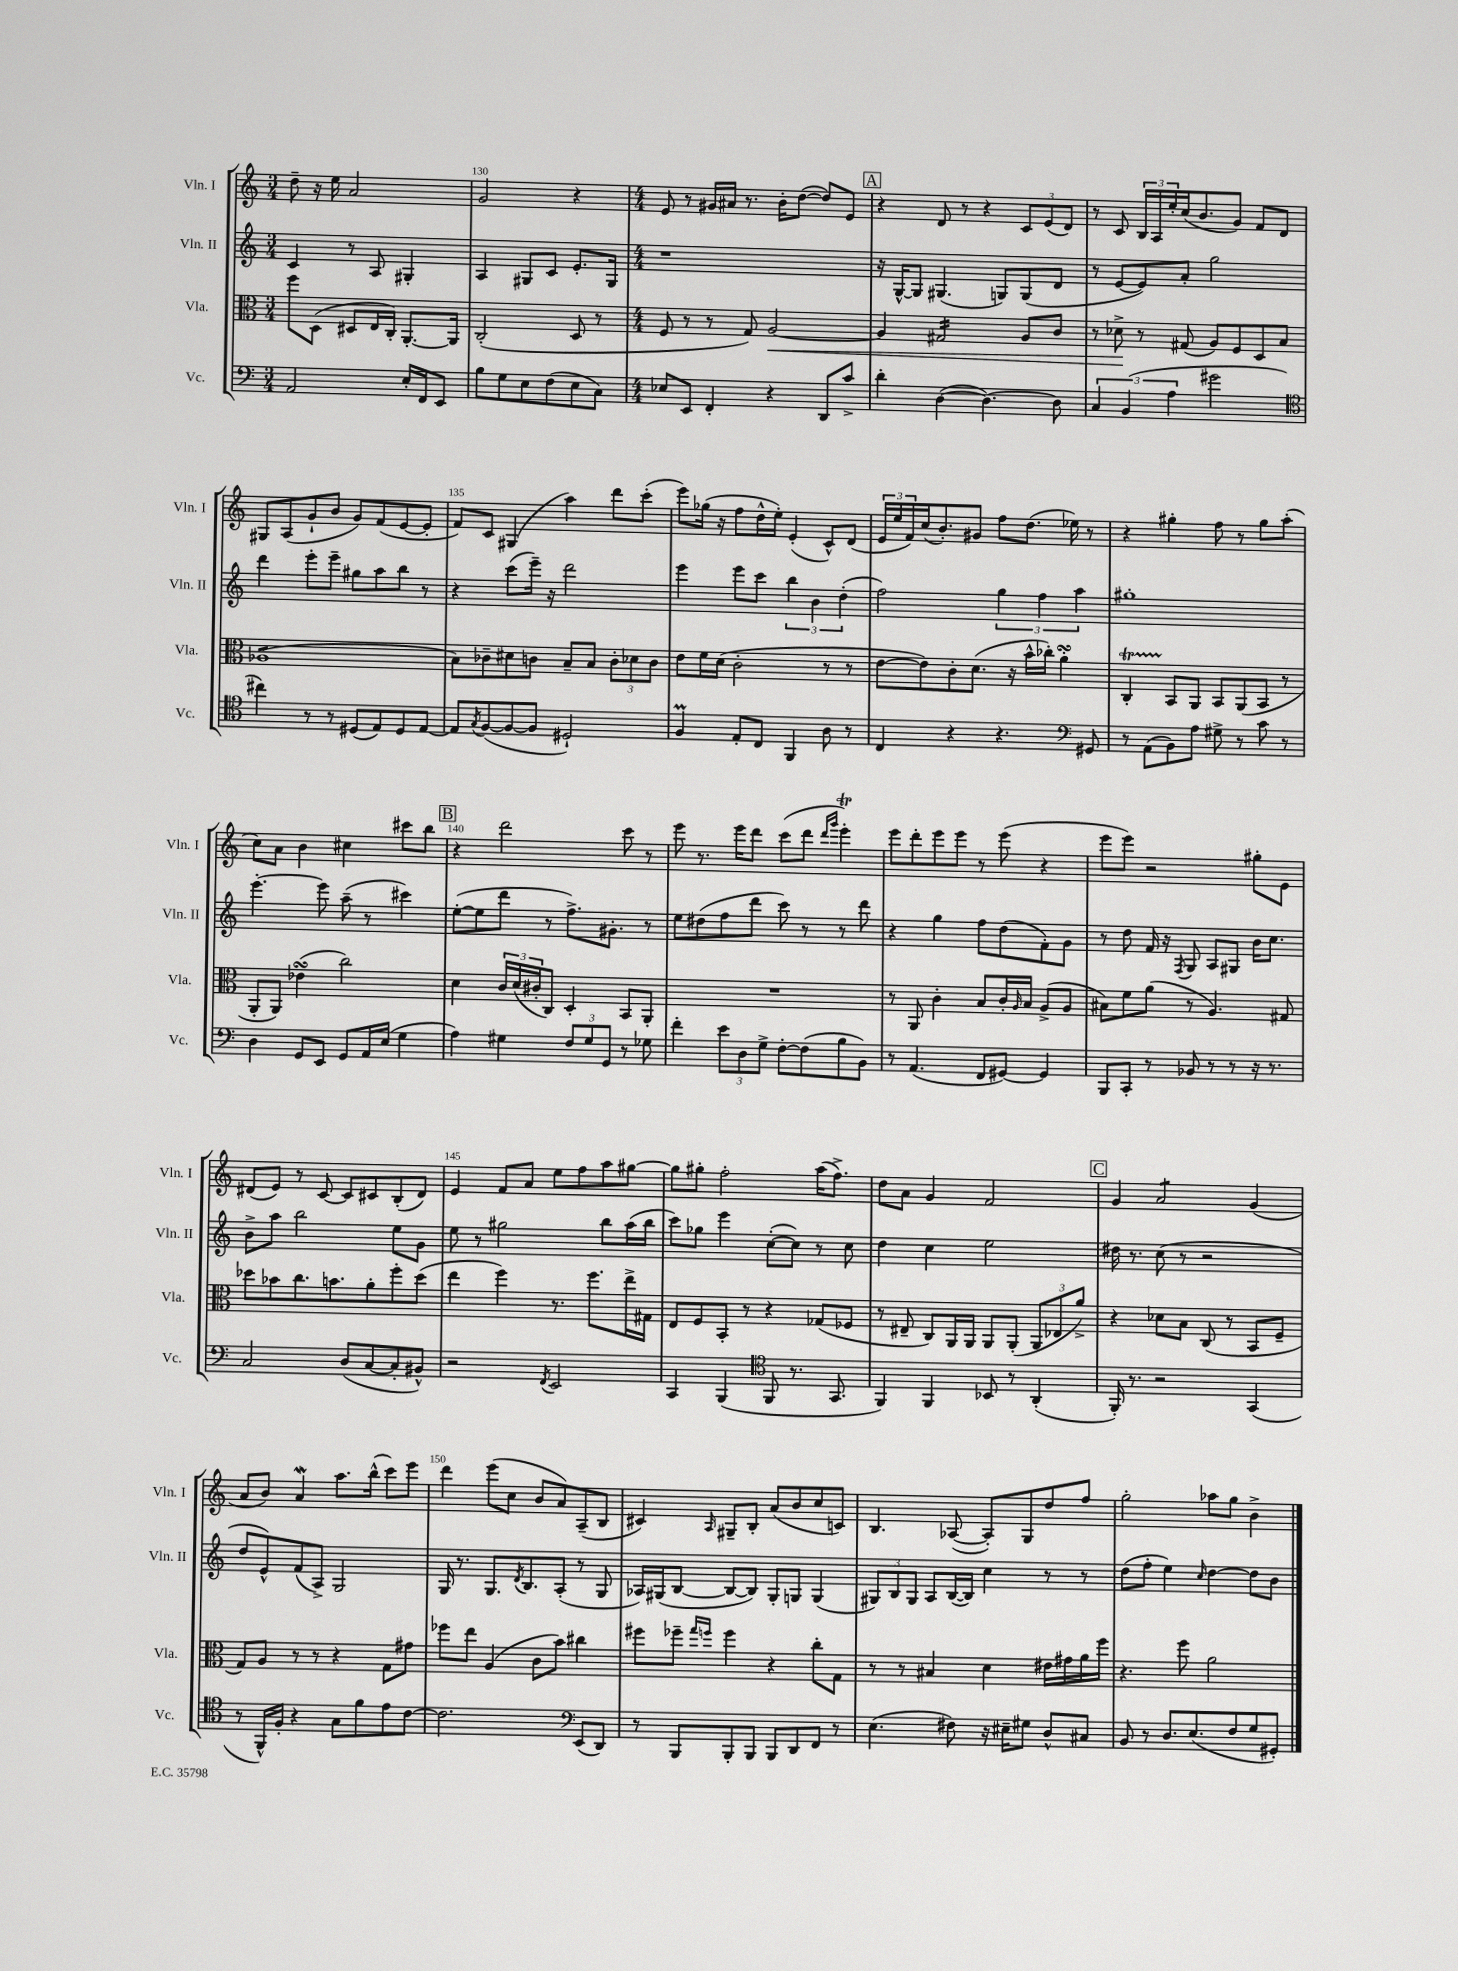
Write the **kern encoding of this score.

**kern	**kern	**kern	**kern
*staff4	*staff3	*staff2	*staff1
*clefF4	*clefC3	*clefG2	*clefG2
*k[]	*k[]	*k[]	*k[]
*M3/4	*M3/4	*M3/4	*M3/4
2AA	8ff	4c	8dd~
.	(8D	.	16r
.	.	.	16ee
.	8D#	8r	2a
.	16E	8A	.
.	16C')	.	.
16E'	[8.AA'	4G#'	.
16FF	.	.	.
8EE	.	.	.
.	16AA]	.	.
=	=	=	=
8B	(2C'	4A	2g
8G	.	.	.
8E	.	8G#	.
(8F	.	8c	.
8E	8D	8.e'	4r
8C)	8r	.	.
.	.	16G#	.
=	=	=	=
*M4/4	*M4/4	*M4/4	*M4/4
8E-	8F	1r	8e
8EE	8r	.	8r
4FF'	8r	.	16g#
.	.	.	16a#
.	8G)	.	8.r
4r	[2A	.	.
.	.	.	16b'
.	.	.	([8dd
8DD	.	.	8dd])
8c^	.	.	8e
=	=	=	=
4d'	4A]	16r	4r
.	.	[16G^^	.
.	.	8G]	.
([4D	2G#	(4.G#	8d
.	.	.	8r
4.D_)	.	.	4r
.	.	8G)	.
.	8A	(8G	12c
.	.	.	(12e
8D]	8c	8d	.
.	.	.	12d)
=	=	=	=
6C	8r	8r	8r
.	8d-^	[8e	8c
(6BB	.	.	.
.	8r	8e])	24B
.	.	.	24A
6A	.	.	24ee'
.	(8G#	8a'	(16cc
.	.	.	8.b
2g#	8A)	2gg	.
.	8F	.	8g)
.	8D	.	8f
.	8B	.	8d
=	=	=	=
*clefC4	*	*	*
4cc#)	(1A-	4ddd	8G#
.	.	.	(8A
8r	.	8eee'	8g`
8r	.	8eee~	8b
(8D#	.	8gg#	8g)
8E)	.	8aa	(8f
8D#	.	8bb	[8e
[8E	.	8r	8e']
=	=	=	=
8E]	8B)	4r	8f)
8qG	.	.	.
([8F	8c-~	.	8c
8F_	8d#	(8ccc	(4G#
8F]	8c	16eee~)	.
.	.	16r	.
2D#`)	8B~	2ddd	4aa)
.	8B	.	.
.	12c'	.	8ddd
.	12d-	.	.
.	.	.	(8ccc'
.	12c	.	.
=	=	=	=
4F	8e	4eee	8eee)
.	16f	.	(16gg-
.	(16d	.	16r
8E'	2c'	8eee	8ff
8C	.	8ccc	16dd^^
.	.	.	16ee')
4FF	.	6bb	(4e'
.	.	6b	.
8A	8r	.	8c^^)
.	.	(6dd'	.
8r	8r	.	(8d
=	=	=	=
4C	[8e	2ff)	24e
.	.	.	24ee
.	.	.	24f)
.	8e])	.	(16cc
.	.	.	8.b')
4r	8c'	.	.
.	(8.d	.	8g#
4.r	.	6gg	8ff
.	16r	.	.
.	16b^^	.	(8.dd
.	.	6ff	.
.	16cc-')	.	.
.	4a'	.	.
.	.	.	16ee-)
.	.	6aa	.
*clefF4	*	*	*
8GG#	.	.	8r
=	=	=	=
8r	4C'	1gg#'	4r
(8AA	.	.	.
8BB)	8BB	.	4gg#'
8A	8AA	.	.
8G#^	8BB	.	8ff
8r	(8AA	.	8r
8c	8BB	.	8gg#
8r	8r	.	(8aa'
=	=	=	=
4D	8AA'	[4.eee'	8cc)
.	8AA)	.	8a
8GG	(4e-	.	4b
8EE	.	8eee]	.
8GG	2cc)	(8aa~	4cc#
16AA	.	8r	.
(16E	.	.	.
4G	.	4ccc#)	8ccc#
.	.	.	8bb
=	=	=	=
4A)	4d	([8ee'	4r
.	.	8ee]	.
4G#	24c	8ddd	2ddd
.	(24d	.	.
.	24c#'	.	.
.	8C)	8r	.
12F	4D'	8.ff^)	.
12G#	.	.	.
12GG	.	.	.
.	.	8.g#'	.
8r	8BB	.	8ccc
8G-	8AA'	8r	8r
=	=	=	=
4f'	1r	8ee	8eee
.	.	(8dd#	8.r
12e	.	8ff	.
.	.	.	16eee
12D	.	.	.
.	.	8ddd	8ddd
12G^	.	.	.
[8F'	.	8ccc)	(8ccc
(8F]	.	8r	8ddd
.	.	.	16qqddd
.	.	.	16qqggg
8B	.	8r	4eee')
8BB)	.	8ddd	.
=	=	=	=
8r	8r	4r	8eee
(4.AA	8AA	.	8ddd'
.	4c'	4gg	8eee
.	.	.	8eee
8FF	8B	8ff	8r
[8GG#)	16c'	(8dd	(8eee
.	16qqA	.	.
.	16B	.	.
4GG#]	(8A^	8f')	4r
.	8A	8g	.
=	=	=	=
8BBB	8B#)	8r	8eee
8CC'	8f	8dd	8eee)
8r	(8a	16f	2r
.	.	16r	.
.	.	8qF	.
8BB-	8r	8G	.
8r	4.A)	8A	.
8r	.	8G#	.
16r	.	16b	8gg#'
8.r	.	8.cc	.
.	8G#	.	8e
=	=	=	=
2C	8dd-	8b^	(8d#
.	8b-	8aa	8e)
.	8.cc	2bb	8r
.	.	.	[8c
.	8.b	.	.
(8D	.	.	8c]
[8C	8a'	.	8c#
8C']	8ff'	8ee	(8B'
8BB#^^)	(8dd-	8g	8d#)
=	=	=	=
2r	4ee	8ee	4e
.	.	8r	.
.	4ff)	2gg#	8f
.	.	.	8a
8qFF	.	.	.
2EE	8.r	.	8ee
.	.	.	8ff
.	8.ff	.	.
.	.	8bb	8aa
.	16ee^	(16aa	[8gg#
.	16G#	16bb	.
=	=	=	=
4CC	8E	8ccc)	8gg#]
.	8F	8gg-	8gg#'
(4BBB	8BB'	4eee	2ff'
.	8r	.	.
*clefC4	*	*	*
8FF	4r	([8cc'	.
8.r	.	8cc])	.
.	(8G-	8r	(16aa
8.GG	.	.	8.ff^)
.	8F-	8cc	.
=	=	=	=
4FF)	8r	4dd	8dd
.	8E#~	.	8a
4FF	8C)	4cc	4g
.	16AA	.	.
.	16AA	.	.
8BB-	8AA	2ee	2f
8r	(8AA'	.	.
(4AA'	12AA	.	.
.	12E-	.	.
.	12a^)	.	.
=	=	=	=
16FF')	4r	16dd#	4g
8.r	.	8.r	.
2r	8d-	(8cc	2a
.	8B	8r	.
.	(8C	2r	.
.	8r	.	.
(4GG	8BB	.	(4g
.	8F~	.	.
=	=	=	=
8r	8G)	8dd	8a
16FF^^)	8A	8e^^)	8b)
16F'	.	.	.
4r	8r	(8f	4a
.	8r	8A^)	.
8G	4r	2G	8.aa
8f	.	.	.
.	.	.	(16bb^^
8e	8G	.	8ccc)
[8c	8g#	.	8eee
=	=	=	=
2.c]	8ff-	16G	4ddd
.	.	8.r	.
.	8ee	.	.
.	(4A	8.G	(8eee
.	.	.	8cc
.	.	8qd	.
.	.	8.B	.
.	8c	.	8b
.	8b)	(8A'	8a)
*clefF4	*	*	*
(8EE	4cc#	8r	(8A~
8DD)	.	8G	8B
=	=	=	=
8r	8ff#	16A-)	4c#)
.	.	(16G#	.
8BBB	8ff-~	[8B	.
.	16qqgg	.	.
.	16qqff	.	16qqA
8BBB'	4ff	8B_	8G#~
8BBB	.	8B])	8B'
8BBB	4r	8G#'	(8a
8DD	.	8G	8b
8FF	8cc'	(4G	8cc
8r	8G	.	8c)
=	=	=	=
(4.E	8r	12G#)	4.B
.	.	12B	.
.	8r	.	.
.	.	12G#	.
.	4B#	8A	.
8F#)	.	([16B	([8A-
.	.	16B])	.
16r	4d	4cc	8A-'])
16E#~	.	.	.
8G#	.	.	8G
8D^^	16e#	8r	8dd
.	16g#	.	.
8C#	16a	8r	8ff
.	16ff	.	.
=	=	=	=
8BB	4.r	(8dd	2gg'
8r	.	8ff'	.
8.D	.	4ee)	.
.	8ff	.	.
(8.E	.	.	.
.	.	16qqcc	.
.	2a	[4dd	8aa-
8F	.	.	8gg
8G	.	8dd]	4b^
8GG#')	.	8b	.
==	==	==	==
*-	*-	*-	*-
